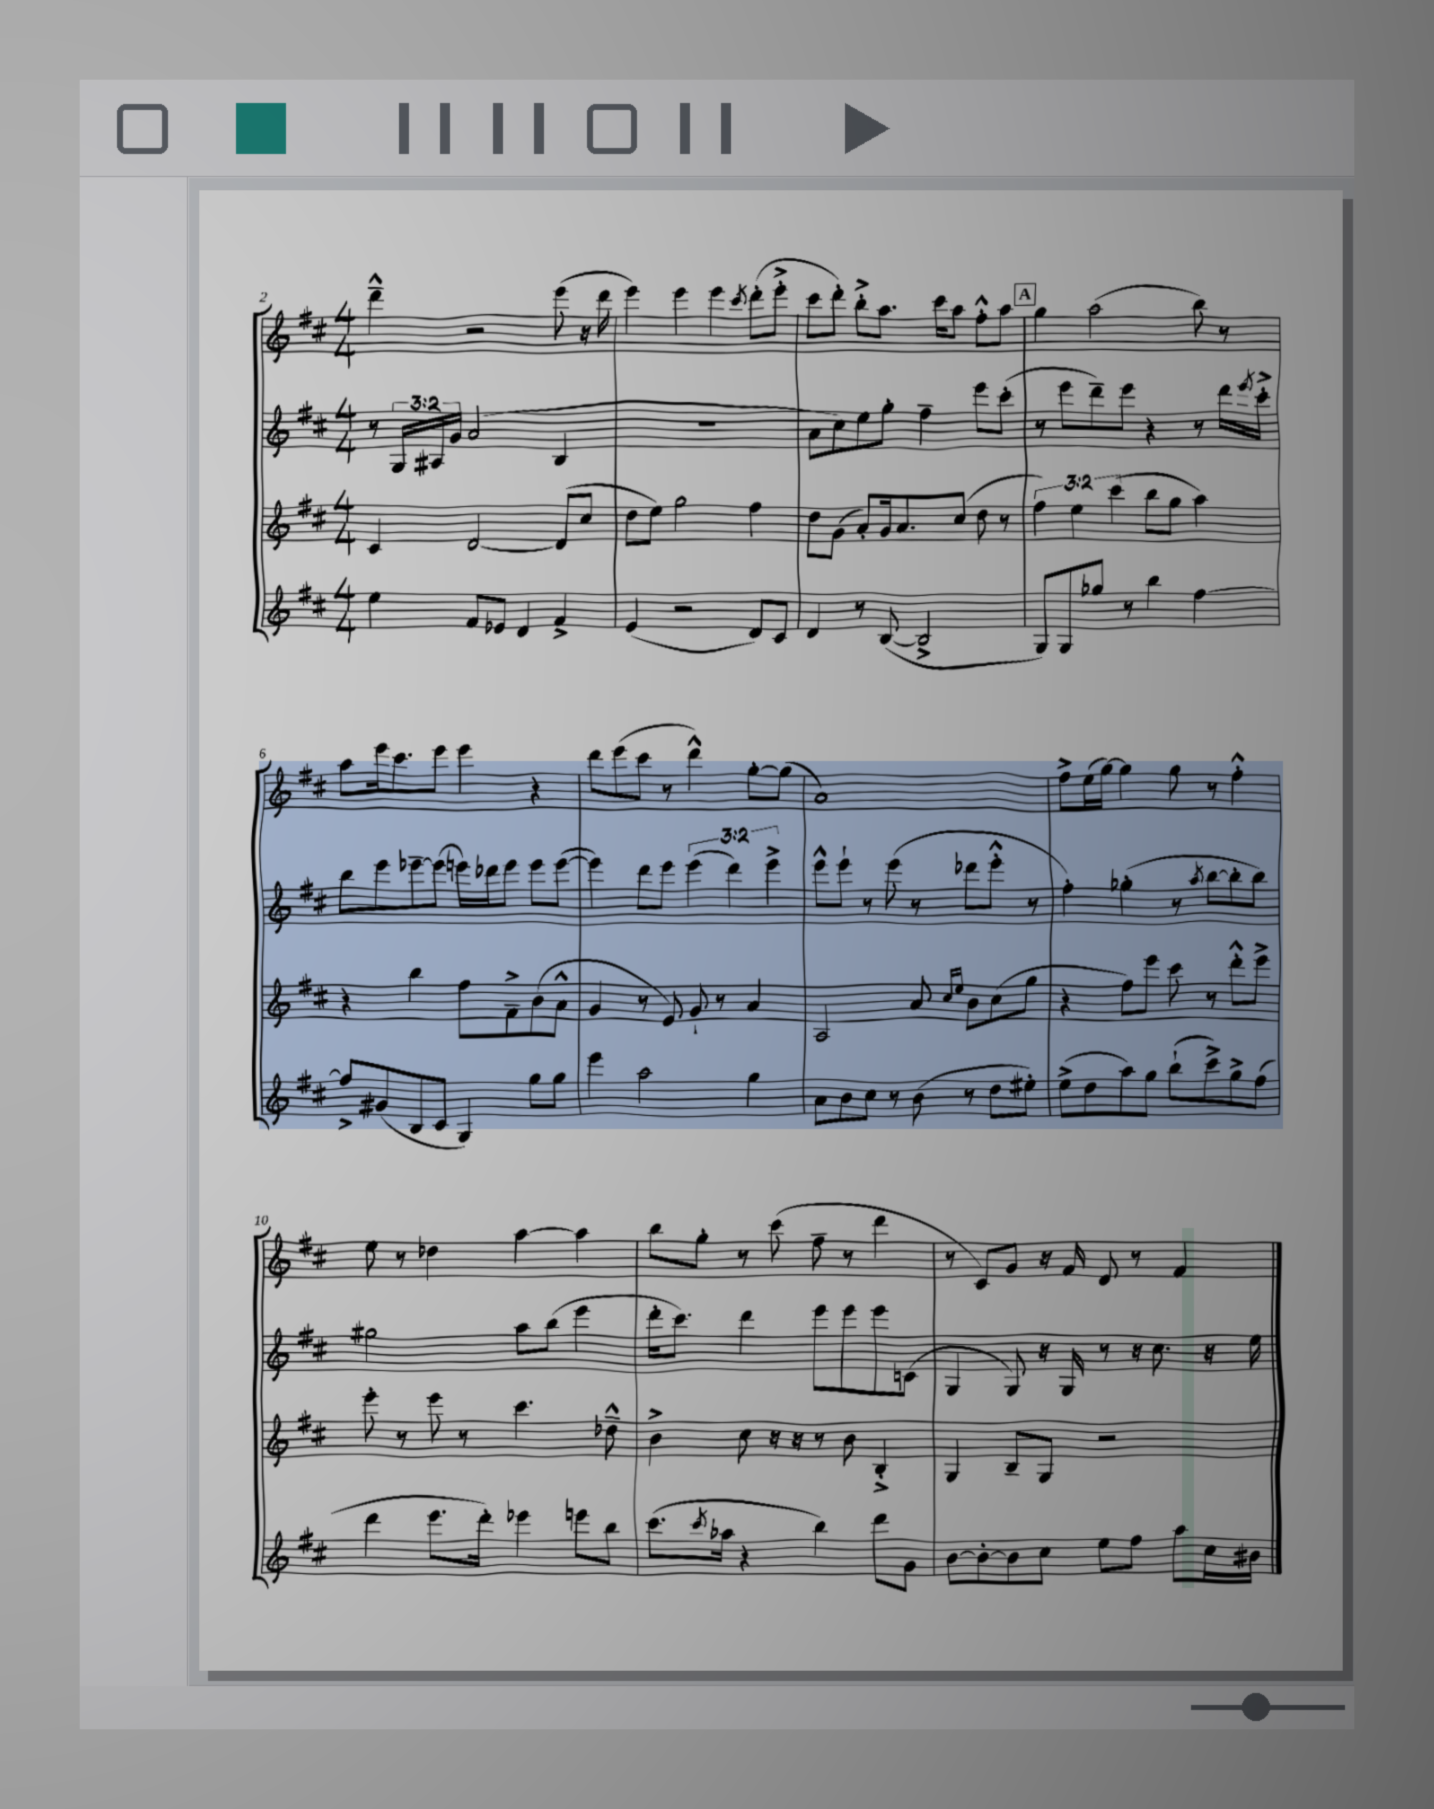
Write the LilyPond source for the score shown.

<<
\new StaffGroup <<
\new Staff = "s0" {
    \clef treble \key d \major \numericTimeSignature \time 4/4
    d'''4---^ r2 e'''8( r16 d'''16 |
    e'''4) e'''4 e'''4 \acciaccatura { cis'''8 } d'''8-.( e'''8-.-> |
    cis'''8 d'''8-.) b''8-.-> a''8. cis'''16 a''8 fis''8-.-^ a''8 |
    \mark \markup { \box "A" } g''4 a''2( b''8) r8 |
    a''8 e'''16 cis'''8. e'''8 e'''4 r4 |
    d'''8 e'''8( cis'''8 r8 d'''4-^) g''8~-. g''8( |
    a'1) |
    fis''8-> e''16( g''16~) g''4 g''8 r8 fis''4-.-^ |
    e''8 r8 des''4 a''4~ a''4 |
    b''8 g''8-. r8 cis'''8( fis''8-- r8 d'''4 |
    r8 cis'8) g'8 r16 fis'16 d'8 r8 fis'4 \bar "|." |
}
\new Staff = "s1" {
    \clef treble \key d \major \numericTimeSignature \time 4/4 \override Staff.TupletNumber.text = #tuplet-number::calc-fraction-text
    r8 \tuplet 3/2 { g16 ais16 g'16 } a'2( b4 |
    R1 |
    a'8 cis''8) e''8 g''8-. fis''4-- e'''8 cis'''8-.( |
    \mark \markup { \box "A" } r8 e'''8 d'''8--) e'''8 r4 r8 d'''16 \acciaccatura { e'''8 } cis'''16-.-> |
    b''8 e'''8 ees'''8~-- ees'''8( e'''16) des'''16 e'''8 e'''8 e'''8~( |
    e'''4) d'''8 e'''8 \tuplet 3/2 { e'''4( d'''4) e'''4-> } |
    e'''8-^ e'''8-! r8 e'''8( r8 des'''8 e'''8-.-^ r8 |
    fis''4-.) ges''4-.( r8 \acciaccatura { a''8 } b''8~ b''8-. b''8) |
    gis''2 a''8 b''8( e'''4 |
    d'''16-. cis'''8.) d'''4 e'''8 e'''8 e'''8 c'8( |
    g4 g8) r16 g16 r8 r16 cis''8. r16 e''16 \bar "|." |
}
\new Staff = "s2" {
    \clef treble \key d \major \numericTimeSignature \time 4/4 \override Staff.TupletNumber.text = #tuplet-number::calc-fraction-text
    cis'4 d'2~ d'8( cis''8 |
    d''8 e''8) g''2 fis''4 |
    d''8 g'8( a'8-.) g'16 a'8. cis''8( d''8 r8 |
    \mark \markup { \box "A" } \tuplet 3/2 { fis''4) e''4 cis'''4( } b''8 g''8 a''4) |
    r4 b''4 fis''8 fis'8---> b'8( a'8-^ |
    g'4 r8 e'8) g'8-! r8 a'4 |
    a2 a'8 \grace { cis''16 e''16 } b'8 cis''8( g''8 |
    r4 fis''8) e'''8 cis'''8 r8 d'''8-.-^ e'''8-> |
    e'''8-. r8 e'''8 r8 cis'''4. des''8---^ |
    b'4-> cis''8 r16 r16 r8 b'8 b4-.-> |
    g4 b8-- g8 r2 \bar "|." |
}
\new Staff = "s3" {
    \clef treble \key d \major \numericTimeSignature \time 4/4
    e''4 fis'8 ees'8 d'4 fis'4-> |
    e'4( r2 d'8) cis'8 |
    d'4 r8 b8~( b2-> |
    \mark \markup { \box "A" } g8) g8 ges''8 r8 b''4 fis''4~ |
    fis''8-> gis'8( b8 cis'8 g4) g''8 g''8 |
    e'''4 a''2 g''4 |
    a'8 b'8 cis''8 r8 b'8( r8 d''8 eis''8-.) |
    e''8->( d''8 a''8) g''8 b''8-!( cis'''8->) g''8-> fis''8( |
    d'''4 e'''8. d'''16-.) ees'''4 e'''8 b''8 |
    cis'''8.( \acciaccatura { cis'''8 } aes''16 r4 b''4) d'''8 g'8 |
    b'8~ b'8~-. b'8 cis''8 e''8 fis''8 a''8 cis''16 bis'16 \bar "|." |
}
>>
>>
\layout { \context { \Score currentBarNumber = #2 } }
